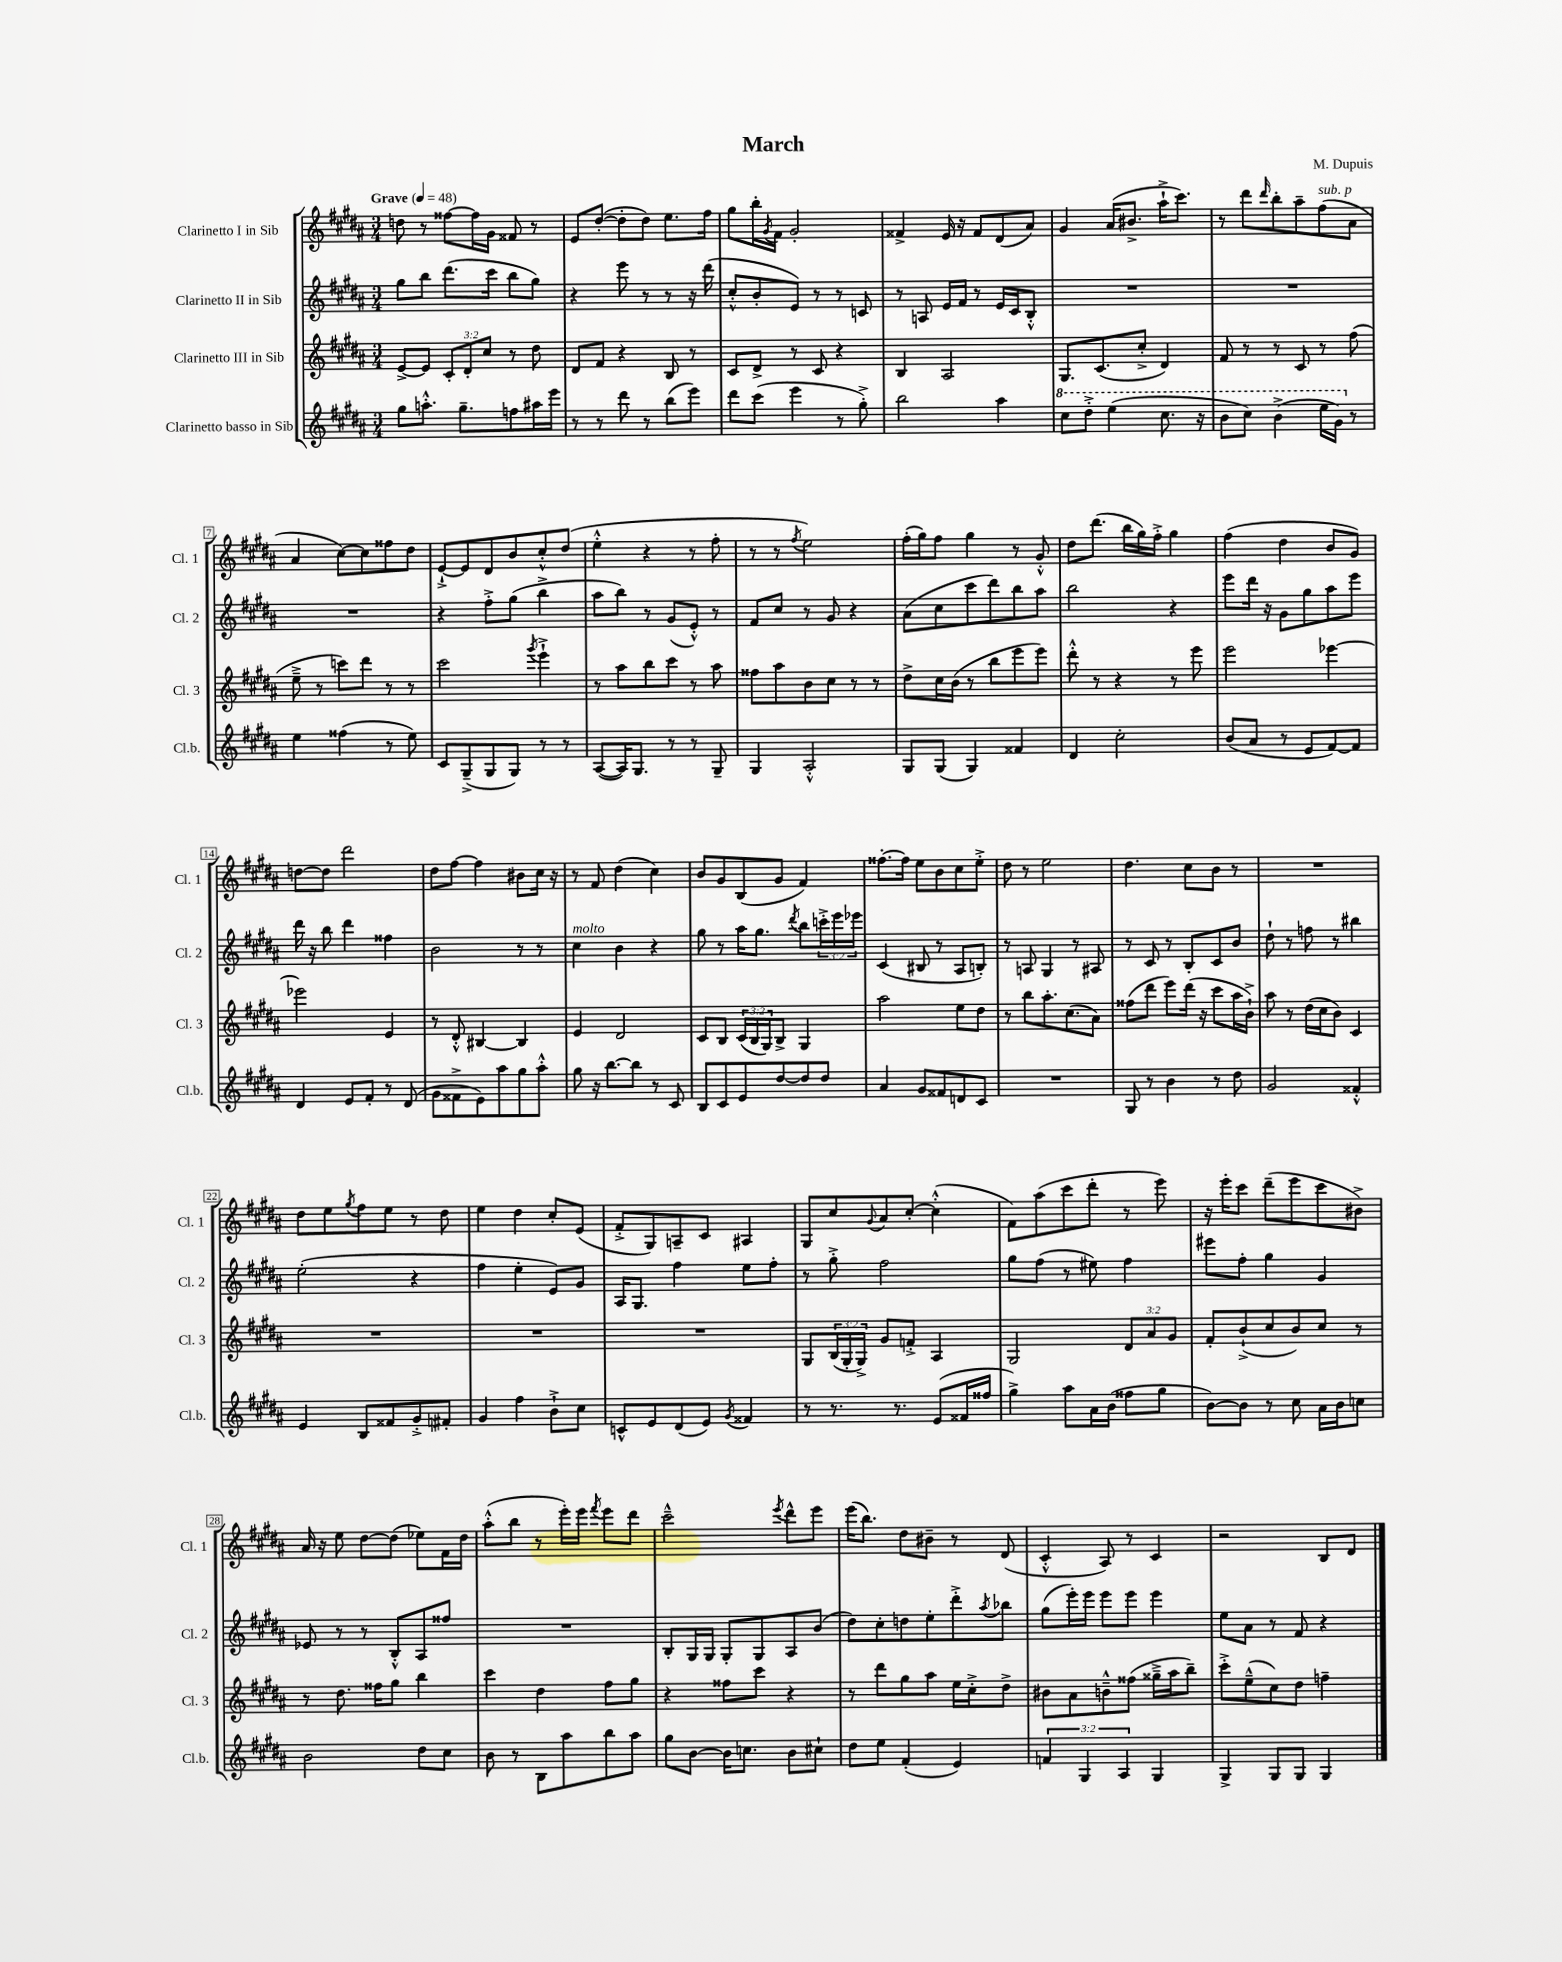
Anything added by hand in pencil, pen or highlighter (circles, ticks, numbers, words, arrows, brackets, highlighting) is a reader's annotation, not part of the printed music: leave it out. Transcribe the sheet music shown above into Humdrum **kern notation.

**kern	**kern	**kern	**kern
*part4	*part3	*part2	*part1
*staff4	*staff3	*staff2	*staff1
*I"Clarinetto basso in Sib	*I"Clarinetto III in Sib	*I"Clarinetto II in Sib	*I"Clarinetto I in Sib
*I'Cl.b.	*I'Cl. 3	*I'Cl. 2	*I'Cl. 1
*clefG2	*clefG2	*clefG2	*clefG2
*k[f#c#g#d#a#]	*k[f#c#g#d#a#]	*k[f#c#g#d#a#]	*k[f#c#g#d#a#]
*M3/4	*M3/4	*M3/4	*M3/4
*MM48	*MM48	*MM48	*MM48
=1	=1	=1	=1
!	!	!	!LO:TX:a:B:t=Grave
8gg#\L	[8e^/L	8gg#\L	8ddn\
8.aan'^^\J	8e/J]	8bb\J	8r
.	12c#'/L	(8.ddd#\L	[8ff##X\L
8.gg#~\L	.	.	.
.	12d#'/	.	.
.	.	.	16ff##\L]
.	12cc#/J	.	.
.	.	16ccc#\Jk	16g#\JJ
8ffn\	8r	8bb\L	8f##X/
16aa#X\L	8dd#\	8gg#\J)	8r
16eee\JJ	.	.	.
=2	=2	=2	=2
8r	8d#/L	4r	8e/L
8r	8f#/J	.	([8dd#'/J
8ddd#\	4r	8eee\	8dd#'\L]
8r	.	8r	8dd#\J)
(8bb\L	8B/	8r	8.ee\L
8eee\J)	8r	16r	.
.	.	(16ddd#\	16ff#\Jk
=3	=3	=3	=3
8ddd#\L	8c#/L	8cc#'^^/L	8gg#\L
(8ccc#\J	8d#^/J	8b'/	16bb'\L
.	.	.	8qg#/
.	.	.	16f#\JJ
4eee\	8r	8e/J)	2g#'/
.	8c#/	8r	.
8r	4r	8r	.
8gg#'^\)	.	8cn/	.
=4	=4	=4	=4
2bb\	4B/	8r	4f##X^/
.	.	8An/	.
.	2A#/	16e/LL	16e/
.	.	16f#/JJ	16r
.	.	8r	8f##/L
4aa#\	.	16e/LL	(8d#/
.	.	16c#/J	.
.	.	8B'^^/J	8a#/J)
=5	=5	=5	=5
*8va	*	*	*
8ccc#\L	8.G#/L	2.r	4g#/
8ddd#'^\J	.	.	.
.	(8.c#/	.	.
(4eee\	.	.	(16a#/KL
.	.	.	8.b#X^/J
.	8cc#'^/J	.	.
8.ccc#\	4d#/)	.	16aa#`^\KL
.	.	.	8.ccc#\J)
16r	.	.	.
=6	=6	=6	=6
8bb\L	8f#/	2.r	8r
8ccc#\J)	8r	.	8ddd#\L
.	.	.	16qqddd#/
(4bb^\	8r	.	8bb'\
.	8c#/	.	8aa#~\
!	!	!	!LO:TX:a:i:t=sub. p
16eee\LL	8r	.	(8ff#\
16gg#\JJ)	.	.	.
*X8va	*	*	*
8r	(8ff#\	.	8a#\J
!!LO:LB:g=z
=7	=7	=7	=7
4ee\	8ee~^\	2.r	4a#/
.	8r	.	.
(4ff##X\	8cccn\L)	.	[8cc#\L)
.	8ddd#\J	.	8cc#\]
8r	8r	.	8ff##X\
8ee\)	8r	.	8dd#\J
=8	=8	=8	=8
8c#/L	2ccc#\	4r	[8e`^/L
(8G#~^/	.	.	8e/]
8G#/	.	8ff#'^\L	8d#/
8G#/J)	.	(8gg#\J	8b/
.	8qggg#/	.	.
8r	4eee`^\	4bb^\	8cc#'^^/
8r	.	.	(8dd#/J
=9	=9	=9	=9
([8A#/L	8r	8aa#\L	4ee'^^\
16A#/K])	8aa#\L	8bb\J)	.
8.G#/J	.	.	.
.	8bb\	8r	4r
8r	8ccc#\J	(8g#/L	.
8r	8r	8e'^^/J)	8r
8G#~/	8aa#\	8r	8ff#'\
=10	=10	=10	=10
4G#/	8ff##X\L	8f#/L	8r
.	8aa#\	8cc#/J	8r
.	.	.	8qff#/
2A#'^^/	8b\	8r	2ee\)
.	8cc#\J	8g#/	.
.	8r	4r	.
.	8r	.	.
=11	=11	=11	=11
8G#/L	8dd#^\L	(8a#\L	(16ff#'\LL
.	.	.	16gg#\J)
(8G#/J	16cc#\L	8cc#\	8ff#\J
.	(16b\JJ	.	.
4G#/)	8r	8ccc#\	4gg#\
.	8bb\L	8ddd#\)	.
4f##X/	8eee\	8bb\	8r
.	8eee\J)	8aa#\J	8g#'^^/
=12	=12	=12	=12
4d#/	8ddd#'^^\	2bb\	8dd#\L
.	8r	.	(8.ddd#\J
2cc#'\	4r	.	.
.	.	.	16bb\LL
.	.	.	16gg#\)
.	.	.	16ff#'^\JJ
.	8r	4r	4gg#\
.	8eee\	.	.
=13	=13	=13	=13
(8b/L	2eee\	8eee\L	(4ff#\
8a#/J	.	16ddd#\Jk	.
.	.	16r	.
8r	.	8g#\L	4dd#\
8e/L	.	8gg#\	.
[8f#/)	[4eee-X\	8aa#\	8b/L
8f#/J]	.	8eee\J	8g#/J)
!!LO:LB:g=z
=14	=14	=14	=14
4d#/	2eee-X\]	16ddd#\	[8ddn\L
.	.	16r	.
.	.	8bb\	8dd\J]
8e/L	.	4ddd#\	2ddd#\
8f#'/J	.	.	.
8r	4e/	4ff##X\	.
(8d#/	.	.	.
=15	=15	=15	=15
8g#\L	8r	2b\	8dd#\L
8f##X^\	8d#'^^/	.	[8ff#\J
8e\)	[4B#X/	.	4ff#\]
8aa#\	.	.	.
8gg#\	4B#/]	8r	8b#X\L
8aa#'^^\J	.	8r	16cc#\Jk
.	.	.	16r
=16	=16	=16	=16
!	!	!LO:TX:a:i:t=molto	!
8gg#\	4e/	4cc#\	8r
16r	.	.	8f#/
[8.bb\L	.	.	.
.	2d#/	4b\	(4dd#\
8bb\J]	.	.	.
8r	.	4r	4cc#\)
8c#/	.	.	.
=17	=17	=17	=17
8B/L	8c#/L	8gg#\	8b/L
8c#/	8B/J	8r	8g#/
8e/	(24c#/LL	16aa#\KL	(8B/
.	24B/	.	.
.	.	8.gg#\J	.
.	24G#/J)	.	.
[8dd#/	8B^/J	.	8g#/J
.	.	8qddd#/	.
8dd#/]	4G#/	8bb\L	4f#/)
8dd#/J	.	24cccn'^\L	.
.	.	24eee\	.
.	.	24eee-X\JJ	.
=18	=18	=18	=18
4a#/	2aa#\	(4c#/	[8.ff##X'\L
.	.	.	16ff##\Jk]
8g#/L	.	8B#X/	8ee\L
8f##X/	.	8r	8b\
8dn/	8ee\L	8A#/L	8cc#\
8c#/J	8dd#\J	8Bn'/J)	8ee'^\J
=19	=19	=19	=19
2.r	8r	8r	8dd#\
.	8bb\L	8An/	8r
.	8.aa#'\	4G#/	2ee\
.	(8.cc#\	.	.
.	.	8r	.
.	8a#\J)	8A#X/	.
=20	=20	=20	=20
8G#/	(8ff##X\L	8r	4.dd#\
8r	8ddd#\J	8c#/	.
4b\	8eee\L)	8r	.
.	(16ddd#\Jk	8B'/L	8cc#\L
.	16r	.	.
8r	8ccc#\L	8c#/	8b\J
8dd#\	16aa#\L	8b/J	8r
.	16b`^\JJ)	.	.
=21	=21	=21	=21
2g#/	8aa#\	8dd#`\	2.r
.	8r	8r	.
.	(16dd#\LL	8ffn\	.
.	16cc#\J	.	.
.	8b\J)	8r	.
4f##X'^^/	4c#/	4bb#X\	.
!!LO:LB:g=z
=22	=22	=22	=22
4e/	2.r	(2ee'\	8dd#\L
.	.	.	8ee\
.	.	.	8qgg#/
8B/L	.	.	8ff#\
8f##X/	.	.	8ee\J
8g#'^/	.	4r	8r
8f#X'/J	.	.	8dd#\
=23	=23	=23	=23
4g#/	2.r	4ff#\	4ee\
4ff#\	.	4ee'\	4dd#\
8b`^\L	.	8e/L)	8cc#'/L
8cc#\J	.	8g#/J	(8e/J
=24	=24	=24	=24
8cn^^/L	2.r	16A#/KL	8f#'^/L
.	.	8.G#/J	.
8e/	.	.	8G#/)
(8d#/	.	4ff#\	8An~/
8e/J)	.	.	8c#/J
8qg#/	.	.	.
4f##X/	.	8ee\L	4A#X/
.	.	8ff#'\J	.
=25	=25	=25	=25
8r	8G#/L	8r	8G#/L
8.r	(24B/L	8gg#'^\	8cc#/
.	24G#'/	.	.
.	24G#^/JJ)	.	.
.	.	.	8qqg#/
.	8g#/L	2ff#\	8a#/
8.r	.	.	.
.	8fn'^/J	.	[8cc#'/J
(8e/L	4A#/	.	(4cc#'^^\]
16f##X/L	.	.	.
16ff##X/JJ	.	.	.
=26	=26	=26	=26
4gg#^\)	2G#/	8gg#\L	8f#\L)
.	.	(8ff#\J	(8aa#\
8aa#\L	.	8r	8ccc#\
16a#\L	.	8ee#X\)	8ddd#'\J
(16b\JJ	.	.	.
8ff##X\L	12d#/L	4ff#\	8r
.	12a#/	.	.
8gg#\J	.	.	8eee\)
.	12g#/J	.	.
=27	=27	=27	=27
[8b\L)	8f#'/L	8eee#X\L	16r
.	.	.	16eee'\KL
8b\J]	(8b`^/	8ff#'\J	8ccc#\J
8r	8cc#/	4gg#\	(8ddd#~\L
8cc#\	8b/)	.	8eee\
16a#\LL	8cc#/J	4g#/	8ccc#\
16b\J	.	.	.
8ccn\J	8r	.	8b#X^\J)
!!LO:LB:g=z
=28	=28	=28	=28
2b\	8r	8e-X/	16a#/
.	.	.	16r
.	8.dd#\	8r	8ee\
.	.	8r	[8dd#\L
.	16ff##X\KL	.	.
.	8gg#\J	8B'^^/L	(8dd#\J]
8dd#\L	4bb\	8A#/	8ee-X\L)
8cc#\J	.	8ff##X/J	16f#\L
.	.	.	16dd#\JJ
=29	=29	=29	=29
8b\	4ccc#\	2.r	(8aa#'^^\L
8r	.	.	8bb\J
8B\L	4dd#\	.	8r
8aa#\	.	.	16eee'\LL)
.	.	.	16eee\JJ
.	.	.	8qfff#/
8bb\	8ff#\L	.	8eee\L
8aa#\J	8gg#\J	.	8ddd#\J
=30	=30	=30	=30
8gg#\L	4r	8B'/L	2ccc#~^^\
[8b\J	.	16G#/L	.
.	.	16G#/JJ	.
16b\KL]	8ff##X\L	8G#'/L	.
8.ccn\J	.	.	.
.	8ccc#\J	8G#/	.
.	.	.	8qeee/
8b\L	4r	8A#/	8ddd#^^\L
8cc#X`\J	.	(8b/J	8eee\J
=31	=31	=31	=31
8dd#\L	8r	8dd#\L)	(16eee\KL
.	.	.	8.bb\J)
8ee\J	8ddd#\L	8cc#'\	.
(4f#'/	8gg#\	8ddn\	8dd#\L
.	8aa#\J	8ee'\	8b#X~\J
4e/)	16ee\LL	8ddd#'^\	8r
.	16cc#'^\J	.	.
.	.	8qaa#/	.
.	8dd#^\J	8bb-X\J	(8d#/
=32	=32	=32	=32
6fn/	8b#X\L	(8gg#\L	4c#'^^/
.	8a#\	16eee'\L)	.
6G#/	.	.	.
.	.	16eee\JJ	.
.	8bn~^^\	8eee\L	8A#/)
6A#/	.	.	.
.	(8ff##X\J	8eee\J	8r
4G#/	16gg##X~^\LL	4eee\	4c#/
.	16aa#\J	.	.
.	8bb~\J)	.	.
=33	=33	=33	=33
4G#^/	8ccc#'^\L	8ee\L	2r
.	(8ee~^^\	8a#\J	.
8G#/L	8cc#\)	8r	.
8G#/J	8dd#\J	8f#/	.
4G#/	4ffn~\	4r	8B/L
.	.	.	8d#/J
==	==	==	==
*-	*-	*-	*-
